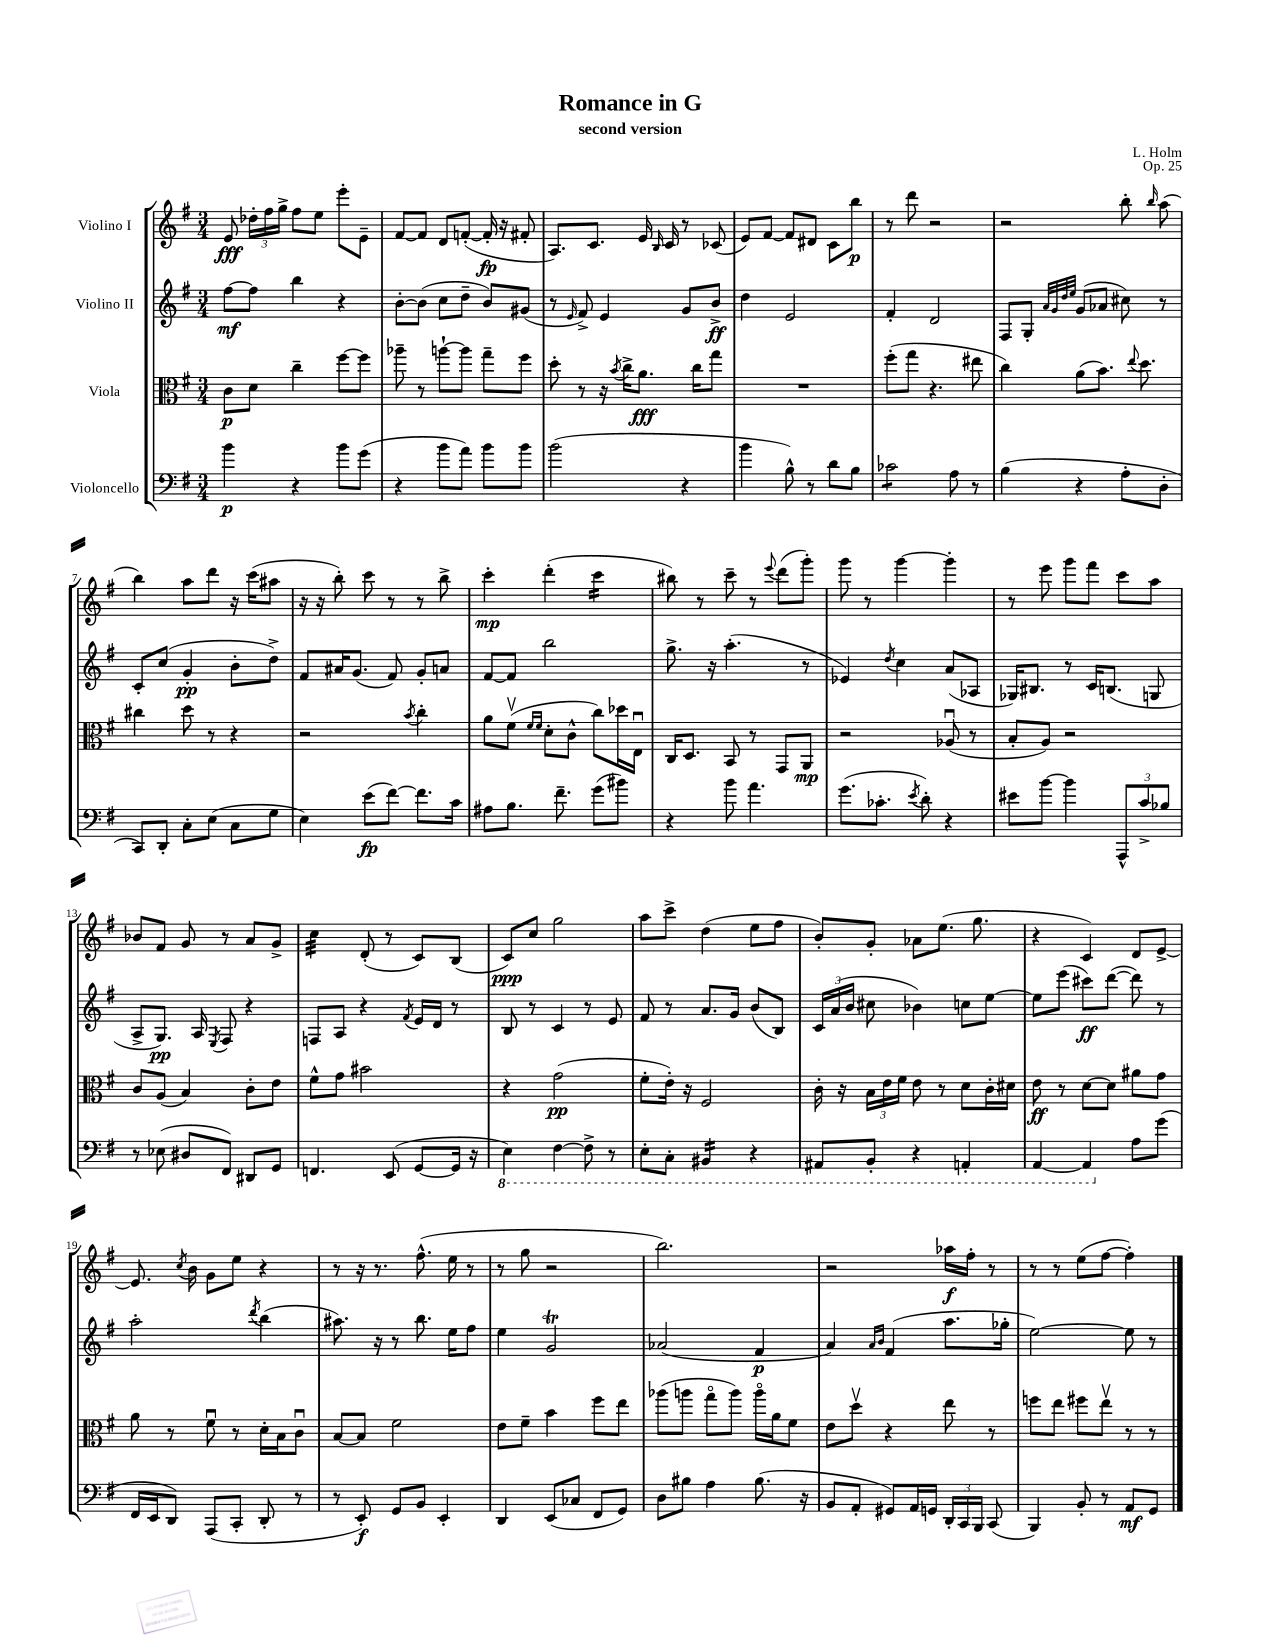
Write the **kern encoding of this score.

**kern	**kern	**kern	**kern
*staff4	*staff3	*staff2	*staff1
*clefF4	*clefC3	*clefG2	*clefG2
*k[f#]	*k[f#]	*k[f#]	*k[f#]
*M3/4	*M3/4	*M3/4	*M3/4
4b	8c	[8ff#	8e
.	8d	8ff#]	24dd-'
.	.	.	24ff#
.	.	.	24gg^
4r	4cc~	4bb	8ff#
.	.	.	8ee
8b	[8ff#	4r	8eee'
(8g	8ff#]	.	8e~
=	=	=	=
4r	8aa-~	[8b'	[8f#
.	8r	(8b]	8f#]
8b	[8aa`	8cc	8d
8a)	8aa]	8dd~	([8f'
8b	8gg~	8b)	16f']
.	.	.	16r
8b	8ff#	(8g#	8f#'
=	=	=	=
(2b	8dd'	8r	8.A)
.	.	16qqe	.
.	8r	8f#^)	.
.	.	.	8.c
.	16r	4e	.
.	8qb	.	.
.	16cc^	.	.
.	8.a	.	16e
.	.	.	16qqB
.	.	.	16c
4r	.	8g	8r
.	16cc	.	.
.	8gg	8b^	(8c-
=	=	=	=
4b	2.r	4dd	8e)
.	.	.	[8f#
8B^^)	.	2e	8f#]
8r	.	.	8d#
8d	.	.	8c
8B	.	.	8bb
=	=	=	=
2c-	(8ff#'	4f#'	8r
.	8gg	.	8ddd
.	4.r	2d	2r
8A	.	.	.
8r	8ee#	.	.
=	=	=	=
(4B	4cc)	8F#	2r
.	.	8G'	.
.	.	32qqa	.
.	.	32qqg	.
.	.	32qqdd	.
.	.	32qqee	.
4r	(8a	(8g	.
.	8.b)	8a-	.
8A'	.	8cc#)	8bb'
.	8qqee	.	.
.	8.dd	.	.
.	.	.	16qqbb
8D'	.	8r	(8aa
=	=	=	=
8CC)	4cc#	8c'	4bb)
8DD'	.	(8cc	.
8C'	8dd	4g'	8aa
(8E	8r	.	8ddd
8C	4r	8b'	16r
.	.	.	(16ccc
8G	.	8dd^)	8aa#
=	=	=	=
4E)	2r	8f#	16r
.	.	.	16r
.	.	16a#	8bb')
.	.	(8.g	.
(8e	.	.	8ccc
[8f#)	.	8f#)	8r
.	8qb	.	.
8.f#]	4cc'	8g'	8r
.	.	8a	8bb^
16c	.	.	.
=	=	=	=
8A#	8a	[8f#	4ccc'
8.B	(8f#v	8f#]	.
.	16qqf#	.	.
.	16qqf#	.	.
.	8d'	2bb	(4ddd'
8.f#~	.	.	.
.	8c^^	.	.
(8g	8cc)	.	4ccc
8b#)	16dd-	.	.
.	16Eu	.	.
=	=	=	=
4r	16C	8.gg^	8bb#)
.	8.D	.	.
.	.	.	8r
.	.	16r	.
8b	8BB	(4.aa'	8ccc~
4.a	8r	.	8r
.	.	.	8qqeee
.	8GG	.	(8ddd
.	8AA	8r	8ggg')
=	=	=	=
(8.g	2r	4e-)	8ggg
.	.	.	8r
8.c-'	.	.	.
.	.	8qdd	.
.	.	4cc	[4ggg
8qe	.	.	.
8d')	.	.	.
4r	(8A-u	(8a	4ggg']
.	8r	8A-	.
=	=	=	=
8e#	8B'	16G-)	8r
.	.	8.B#	.
[8b	8A)	.	8eee
4b]	2r	8r	8ggg
.	.	16c	8fff#
.	.	(8.B	.
12AAA^^	.	.	8ccc
12c^	.	.	.
.	.	8G	8aa
12B-	.	.	.
=	=	=	=
8r	8c	8A^	8b-
(8E-	(8A	8.G)	8f#
8D#	4B)	.	8g
.	.	16A	.
.	.	8qE	.
8FF#)	.	8F#	8r
8DD#	8c'	4r	8a
8GG	8e	.	8g^
=	=	=	=
4.FF	8f#^^	8F	4cc
.	8g	8A	.
.	2b#	4r	(8d'
(8EE	.	.	8r
.	.	8qf#	.
[8GG	.	16e	8c)
.	.	16d	.
16GG]	.	8r	(8B
16r	.	.	.
=	=	=	=
4EE)	4r	8B	8c)
.	.	8r	8cc
[4FF#	(2g	4c	2gg
8FF#^]	.	8r	.
8r	.	8e	.
=	=	=	=
8EE'	8f#'	8f#	8aa
8CC'	16e')	8r	8ccc^
.	16r	.	.
4BBB#	2F#	8.a	(4dd
.	.	16g	.
4r	.	(8b	8ee
.	.	8B)	8ff#
=	=	=	=
8AAA#	16c'	24c	8b')
.	.	(24a	.
.	16r	.	.
.	.	24b	.
8BBB'	24B	8cc#	8g'
.	24e	.	.
.	24f#	.	.
4r	8e	4b-)	8a-
.	8r	.	(8.ee
4AAA'	8d	8cc	.
.	.	.	8.gg
.	16c'	[8ee	.
.	16d#	.	.
=	=	=	=
[4AAA	8e	8ee]	4r
.	8r	(8eee	.
4AAA]	[8d	8ccc#)	4c)
.	8d]	([8ddd	.
8A	8a#	8ddd])	8d
(8g	8g	8r	[8e^
=	=	=	=
16FF#	8a	2aa'	8.e]
16EE	.	.	.
8DD)	8r	.	.
.	.	.	8qcc
.	.	.	16b
(8AAA	8f#u	.	8g
8CC'	8r	.	8ee
.	.	8qddd	.
8DD'	16d'	(4bb	4r
.	16B	.	.
8r	8cu	.	.
=	=	=	=
8r	[8B	8.aa#)	8r
8EE')	8B]	.	16r
.	.	16r	8.r
8GG	2f#	8r	.
8BB	.	8.bb	(8.ff#^^
4EE'	.	.	.
.	.	16ee	16ee
.	.	8ff#	8r
=	=	=	=
4DD	8e	4ee	8r
.	8f#~	.	8gg
(8EE	4b	2g	2r
8C-	.	.	.
8FF#	8ff#	.	.
8GG)	8ee	.	.
=	=	=	=
8D	(8aa-	(2a-	2.bb)
8B#	8aa	.	.
4A	8ggo	.	.
.	8aa)	.	.
(8.B#	16aao	4f#	.
.	16a	.	.
.	8f#	.	.
16r	.	.	.
=	=	=	=
8BB	8e	4a)	2r
8AA'	8ddv	.	.
.	.	16qqa	.
.	.	16qqb	.
8GG#)	4r	(4f#	.
16AA	.	.	.
16GG	.	.	.
24DD'	8ee	8.aa	16aa-
24CC	.	.	.
.	.	.	16ff#'
24BBB	.	.	.
(8CC	8r	.	8r
.	.	16gg-'	.
=	=	=	=
4BBB)	8ff	[2ee)	8r
.	8ee	.	8r
8BB'	8ff#	.	(8ee
8r	8eev	.	[8ff#
8AA	8r	8ee]	4ff#'])
8GG	8r	8r	.
==	==	==	==
*-	*-	*-	*-
